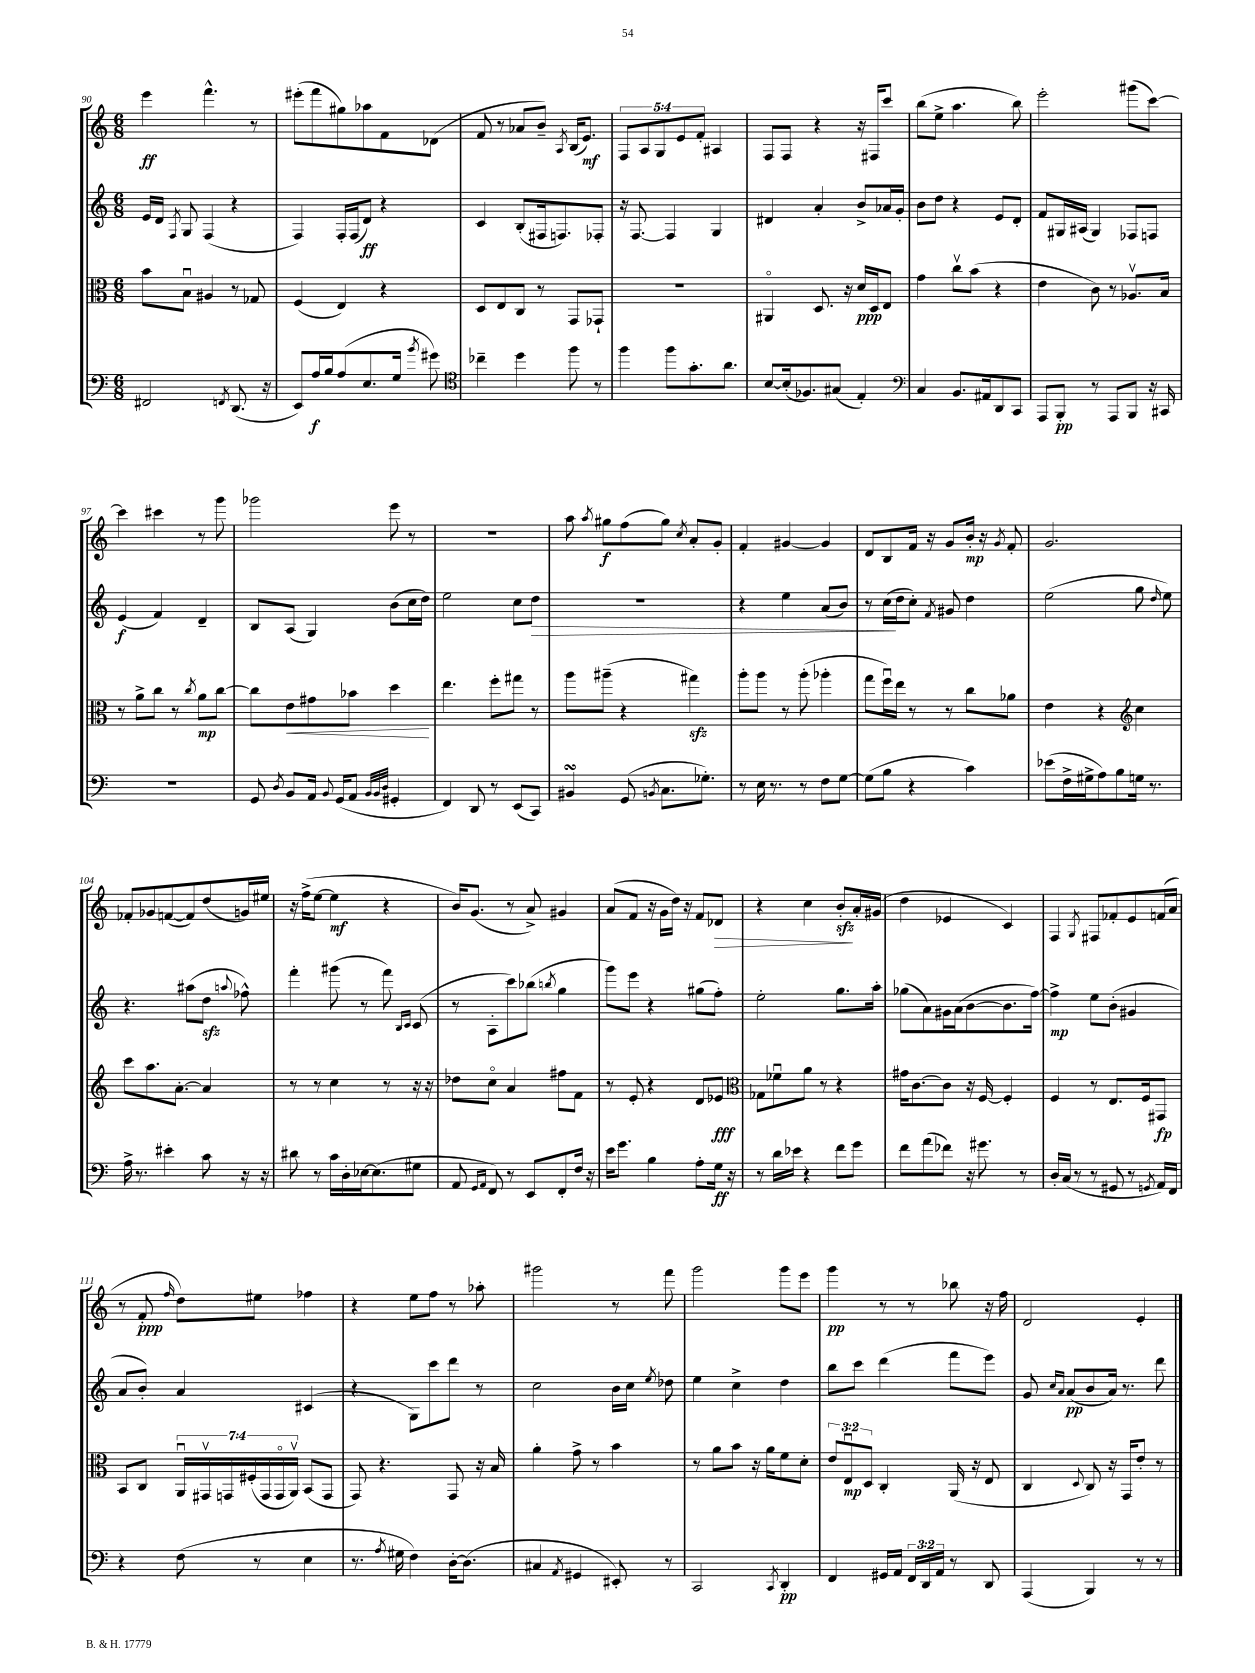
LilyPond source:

<<
\new StaffGroup <<
\new Staff = "s0" {
    \clef treble \key c \major \numericTimeSignature \time 6/8 \override Staff.TupletNumber.text = #tuplet-number::calc-fraction-text
    \autoBeamOff e'''4\ff f'''4.-^ r8 |
    eis'''8[-.( f'''8 gis''8) aes''8 f'8 des'8]( |
    f'8 r8 aes'8[ b'8]--) \acciaccatura { a8 } b16[( e'8.]\mf) |
    \tuplet 5/4 { f8[ a8 g8 e'8 f'8]-. } ais4 |
    f8[ f8] r4 r16 fis16[ c'''8] |
    b''8[( e''8]-> a''4. b''8) |
    e'''2-. gis'''8[( c'''8]~) |
    c'''4 cis'''4 r8 g'''8 |
    ges'''2 e'''8 r8 |
    R2. |
    a''8 \acciaccatura { a''8 } gis''8[\f f''8( gis''8]) \acciaccatura { c''8 } a'8[-. g'8]-. |
    f'4-. gis'4~ gis'4 |
    d'8[ b8 f'16] r16 g'8[ b'16]-.\mp r16 \acciaccatura { g'8 } f'8-. |
    g'2. |
    fes'8[-. ges'8 f'8~( f'8) d''8( g'16) eis''16] |
    r16 f''16[->( e''8]~ e''4\mf r4 |
    b'16[) g'8.]( r8 a'8->) gis'4 |
    a'8[( f'8] r16 g'16[ d''16]) r16 f'8[ des'8]\> |
    r4 c''4 b'8[-.\sfz\! a'16-. gis'16]( |
    d''4 ees'4 c'4) |
    f4 \acciaccatura { g8 } fis8[ fes'8-. e'8 f'16( a'16] |
    r8 f'8-.\ppp \grace { f''16 } d''8[) eis''8] fes''4 |
    r4 e''8[ f''8] r8 aes''8-. |
    gis'''2 r8 f'''8 |
    g'''2 g'''8[ e'''8] |
    g'''4\pp r8 r8 bes''8 r16 f''16 |
    d'2 e'4-. \bar "|." |
}
\new Staff = "s1" {
    \clef treble \key c \major \numericTimeSignature \time 6/8
    \autoBeamOff e'16[ d'16] \acciaccatura { f8 } g8 f4( r4 |
    f4) f16[-. f16( d'8]\ff) r4 |
    c'4 b8[-.( fis16 f8.) fes8]-. |
    r16 f8.~ f4 g4 |
    dis'4 a'4-. b'8[-> aes'16 g'16]-. |
    b'8[ d''8] r4 e'8[ d'8]-. |
    f'8[ gis16 ais16]( gis4) fes8[ f8] |
    e'4\f( f'4) d'4-- |
    b8[ a8]( g4) b'8[( c''16 d''16]) |
    e''2 c''8[ d''8]\> |
    R2. |
    r4 e''4 a'8[( b'8]) |
    r8 c''16[\!( d''16 c''8]-.) \acciaccatura { f'8 } gis'8 d''4 |
    e''2( g''8 \grace { d''16 } e''8) |
    r4. ais''8[( d''8]\sfz \appoggiatura { a''8 } fes''8-^) |
    f'''4-. gis'''8( r8 f'''8) \grace { b16[ c'16] } c'8( |
    r8 a8[-. c'''8) bes''8]( \acciaccatura { b''8 } g''4 |
    g'''8[) e'''8] r4 gis''8[( f''8]-.) |
    e''2-. g''8.[ a''16]-. |
    ges''8[( a'8) gis'16 a'16( b'8~ b'8. f''16]~) |
    f''4->\mp e''8[ b'8]-.( gis'4 |
    a'8[ b'8]-.) a'4 cis'4( |
    r4 g8[) c'''8 d'''8] r8 |
    c''2 b'16[ c''16] \acciaccatura { e''8 } des''8 |
    e''4 c''4-> d''4 |
    b''8[ c'''8] d'''4( f'''8[ e'''8]) |
    g'8 \grace { c''16[ a'16] } a'8[\pp( b'8 a'16]) r8. d'''8 \bar "|." |
}
\new Staff = "s2" {
    \clef alto \key c \major \numericTimeSignature \time 6/8 \override Staff.TupletNumber.text = #tuplet-number::calc-fraction-text
    \autoBeamOff b'8[ b8]\downbow ais4 r8 ges8 |
    f4( e4) r4 |
    d8[ e8 c8] r8 g,8[ ges,8]-! |
    R2. |
    ais,4\flageolet d8. r16 d'16[\ppp d16 e8] |
    g'4 c''8[\upbow b'8]( r4 |
    e'4 c'8) r8 aes8.[\upbow b16] |
    r8 a'8[-> c''8] r8 \acciaccatura { c''8 } a'8[\mp c''8]~ |
    c''8[ e'8\< gis'8 bes'8] d''4\! |
    e''4. f''8[-. gis''8] r8 |
    a''8[ ais''8]--( r4 gis''4\sfz) |
    a''8[-. a''8] r8 a''8-.( aes''4-. |
    g''8[ f''16\downbow) e''16] r8 r8 c''8[ aes'8] |
    e'4 r4 \clef treble c''4 |
    c'''8[ a''8. a'8.]~-. a'4 |
    r8 r8 c''4 r8 r16 r16 |
    des''8[ c''8]\flageolet a'4 fis''8[ f'8] |
    r8 e'8-. r4 d'8[ ees'8]\fff |
    \clef alto ges8[ fes'8\downbow a'8] r8 r4 |
    gis'16[ c'8.~ c'8] r16 f16~ f4-. |
    f4 r8 e8.[ f16 gis,8]\fp |
    b,8[ c8] \tuplet 7/4 { a,16[\downbow gis,16\upbow g,16 fis16-.( g,16 g,16\flageolet a,16]\upbow) } b,8[( g,8] |
    g,8) r4. g,8 r16 b16 |
    a'4-. g'8-> r8 b'4 |
    r8 a'8[ b'8] r16 a'16[ f'8 d'8]-. |
    \tuplet 3/2 { e'8[ e8\downbow\mp d8] } c4-. a,16( r16 e8 |
    c4 \appoggiatura { d8 } c8) r16 g,16[ e'8]-. r8 \bar "|." |
}
\new Staff = "s3" {
    \clef bass \key c \major \numericTimeSignature \time 6/8 \override Staff.TupletNumber.text = #tuplet-number::calc-fraction-text
    \autoBeamOff fis,2 \acciaccatura { f,8 } d,8.( r16 |
    e,8[) a16\f b16 a8( e8. g16] \acciaccatura { b'8 } gis'8) |
    \clef tenor ces''4-- d''4 f''8 r8 |
    f''4 f''8[ g'8.-. a'8.] |
    b8[~ b16-.( fes8.) gis8]( e4-.) |
    \clef bass c4 b,8.[ ais,16 d,8 c,8] |
    a,,8[ b,,8]-.\pp r8 a,,8[ b,,8] r16 cis,16 |
    R2. |
    g,8 \acciaccatura { d8 } b,8[ a,16] \appoggiatura { b,8 } g,16[( a,8] \grace { b,32[ b,32 d32] } gis,4-. |
    f,4) d,8 r8 e,8[( c,8]) |
    bis,4\turn g,8( \acciaccatura { b,8 } c8.[ ges8.]-.) |
    r8 e16 r8. r8 f8[ g8]~ |
    g8[( b8] r4 c'4) |
    ees'8[( f16-> gis16-> a8) b8 g16] r8. |
    a16-> r8. eis'4-. c'8 r16 r16 |
    dis'8 r8 c'16[ d16-. ees16~ ees8.( gis8] |
    a,8 \grace { g,16[ a,16] } f,8) r8 e,8[ f,8-. f16] r16 |
    e'16[ g'8.] b4 a8[-. g16]\ff r16 |
    r8 d'16[ ees'16] r4 f'8[ g'8] |
    f'8[ a'8( fes'8]) r16 gis'8. r8 |
    d16[-. c16]( r8 r8 gis,8 r8 \acciaccatura { g,8 } a,16[) f,16] |
    r4 f8( r8 e4 |
    r8. \acciaccatura { a8 } gis16 f4) d16[~-. d8.]( |
    cis4 \acciaccatura { a,8 } gis,4 eis,8-.) r8 |
    c,2 \acciaccatura { c,8 } d,4-.\pp |
    f,4 gis,16[ a,16] \tuplet 3/2 { f,16[ d,16 a,16] } r8 d,8 |
    a,,4( b,,4) r8 r8 \bar "|." |
}
>>
>>
\layout { \context { \Score currentBarNumber = #90 } }
